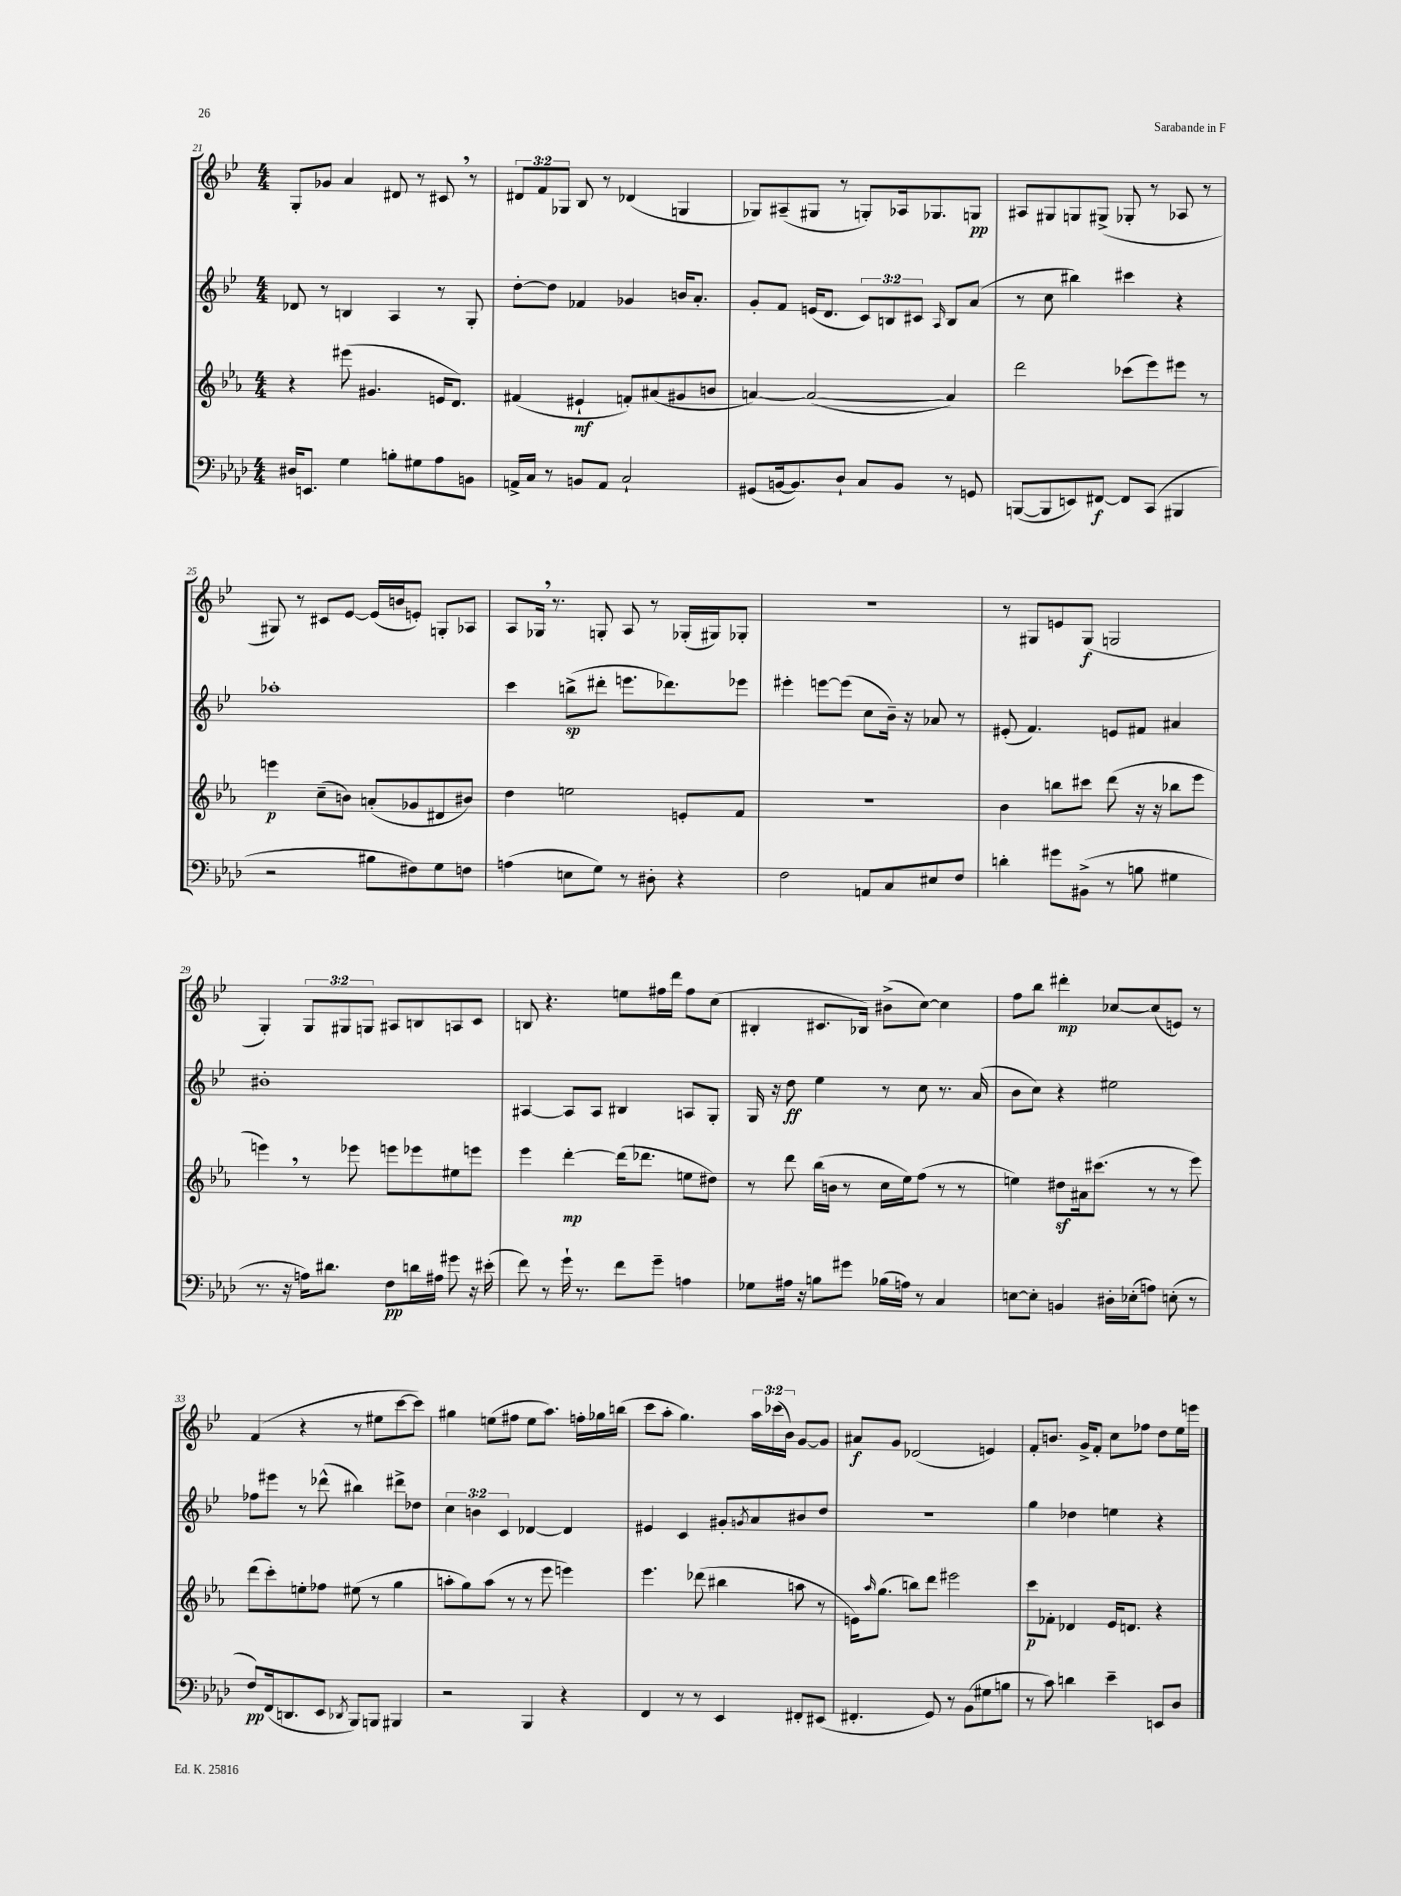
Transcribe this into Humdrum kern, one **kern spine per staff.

**kern	**dynam	**kern	**dynam	**kern	**dynam	**kern	**dynam
*part4	*part4	*part3	*part3	*part2	*part2	*part1	*part1
*staff4	*staff4	*staff3	*staff3	*staff2	*staff2	*staff1	*staff1
*clefF4	*	*clefG2	*	*clefG2	*	*clefG2	*
*k[b-e-a-d-]	*	*k[b-e-a-]	*	*k[b-e-]	*	*k[b-e-]	*
*M4/4	*	*M4/4	*	*M4/4	*	*M4/4	*
=21	=21	=21	=21	=21	=21	=21	=21
16D#X/KL	.	4r	.	8d-X/	.	8G'/L	.
8.EEn/J	.	.	.	.	.	.	.
.	.	.	.	8r	.	8g-X/J	.
4G\	.	(8eee#X\	.	4Bn/	.	4a/	.
.	.	4.g#X/	.	.	.	.	.
8Bn'\L	.	.	.	4A/	.	8d#X/	.
8G#X\	.	.	.	.	.	8r	.
8A-\	.	16en/KL	.	8r	.	8c#X,/	.
.	.	8.d/J)	.	.	.	.	.
8BBn\J	.	.	.	8G'/	.	8r	.
=22	=22	=22	=22	=22	=22	=22	=22
16AAn^/LL	.	(4f#X/	.	[8dd'\L	.	12d#X/L	.
16C/JJ	.	.	.	.	.	.	.
.	.	.	.	.	.	12f/	.
8r	.	.	.	8dd\J]	.	.	.
.	.	.	.	.	.	12G-X/J	.
8BBn/L	.	4e#X`/	mf	4f-X/	.	8B-/	.
8AA/J	.	.	.	.	.	8r	.
2C`/	.	8fn'/L)	.	4g-X/	.	(4d-X/	.
.	.	(8a#X/	.	.	.	.	.
.	.	8g#X/	.	16bn/KL	.	4Gn/	.
.	.	.	.	8.a'/J	.	.	.
.	.	8bn/J	.	.	.	.	.
=23	=23	=23	=23	=23	=23	=23	=23
(8GG#X/L	.	[4an/)	.	8g'/L	.	8G-X/L)	.
[16BBn/k	.	.	.	8f/J	.	(8A#X~/	.
8.BB/])	.	.	.	.	.	.	.
.	.	(2a/_	.	(16en/KL	.	8G#X/J	.
.	.	.	.	8.d/J	.	.	.
8D-`/J	.	.	.	.	.	8r	.
8C/L	.	.	.	12c/L)	.	8Gn'/L)	.
.	.	.	.	12Bn/	.	.	.
8BB/J	.	.	.	.	.	16A-X/k	.
.	.	.	.	12c#X/J	.	.	.
.	.	.	.	.	.	8.G-X/	.
.	.	.	.	16qqA/	.	.	.
8r	.	4a/])	.	8B/L	.	.	.
8GGn/	.	.	.	(8a/J	.	8Gn/J	pp
=24	=24	=24	=24	=24	=24	=24	=24
([8BBBn/L	.	2ddd\	.	8r	.	8A#X/L	.
8BBB/]	.	.	.	8cc\	.	8G#X/	.
8EEn/)	.	.	.	4bb#X\)	.	8Gn/	.
[8FF#X/J	f	.	.	.	.	(8G#X^/J	.
8FF#/L]	.	(8ccc-X\L	.	4ccc#X\	.	8G-X'/	.
(8CC/J	.	8eee-\)	.	.	.	8r	.
4BBB#X/	.	8eee#X\J	.	4r	.	8A-X/	.
.	.	8r	.	.	.	8r	.
!!LO:LB:g=z
=25	=25	=25	=25	=25	=25	=25	=25
2r	.	4eeen\	p	1aa-X'	.	8G#X/)	.
.	.	.	.	.	.	8r	.
.	.	(8cc~\L	.	.	.	8c#X/L	.
.	.	8bn\J)	.	.	.	[8e-/J	.
8B#X\L	.	(8an'/L	.	.	.	(16e-/LL]	.
.	.	.	.	.	.	16bn/J	.
8F#X\)	.	8g-X/	.	.	.	8en'/J)	.
8G\	.	8d#X/	.	.	.	8Gn'/L	.
8Fn\J	.	8b#X/J)	.	.	.	8A-X/J	.
=26	=26	=26	=26	=26	=26	=26	=26
(4An\	.	4dd\	.	4ccc\	.	8A/L	.
.	.	.	.	.	.	16G-X,/Jk	.
.	.	.	.	.	.	8.r	.
8En\L	.	2een\	.	(8bbn^\L	sp	.	.
8G\J)	.	.	.	8ddd#X'\J	.	8Gn'/	.
8r	.	.	.	8.eeen\L	.	8A/	.
8D#X'\	.	.	.	.	.	8r	.
.	.	.	.	8.ddd-X\)	.	.	.
4r	.	8en'/L	.	.	.	(16G-X'/LL	.
.	.	.	.	.	.	16G#X/J)	.
.	.	8f/J	.	8eee-X\J	.	8G-X'/J	.
=27	=27	=27	=27	=27	=27	=27	=27
2F\	.	1r	.	4eee#X'\	.	1r	.
.	.	.	.	[8eeen\L	.	.	.
.	.	.	.	(8eee\J]	.	.	.
8AAn/L	.	.	.	8cc\L	.	.	.
8C/	.	.	.	16b-~\Jk)	.	.	.
.	.	.	.	16r	.	.	.
8E#X/	.	.	.	8a-X/	.	.	.
8F/J	.	.	.	8r	.	.	.
=28	=28	=28	=28	=28	=28	=28	=28
4dn'\	.	4b-\	.	(8e#X'/	.	8r	.
.	.	.	.	4.f/)	.	8G#X/L	.
8g#X\L	.	8bbn\L	.	.	.	8en/	.
(8BB#X^\J	.	8ccc#X\J	.	.	.	(8G#/J	f
8r	.	(8ddd\	.	8en/L	.	2Gn/	.
8Bn\	.	16r	.	8f#X/J	.	.	.
.	.	16r	.	.	.	.	.
4G#X\	.	8bb-X\L	.	4a#X/	.	.	.
.	.	8eee-\J	.	.	.	.	.
!!LO:LB:g=z
=29	=29	=29	=29	=29	=29	=29	=29
8.r	.	4eeen,\)	.	1b#X'	.	4G'/)	.
16r	.	.	.	.	.	.	.
16An\KL)	.	8r	.	.	.	12G/L	.
8.d#X\J	.	.	.	.	.	.	.
.	.	.	.	.	.	12G#X/	.
.	.	8eee-X\	.	.	.	.	.
.	.	.	.	.	.	12Gn/J	.
8F\L	pp	8eeen\L	.	.	.	8A#X/L	.
16dn\L	.	8eee-X\	.	.	.	8Bn/	.
16A#X\JJ	.	.	.	.	.	.	.
8g#X\	.	8ee#X\	.	.	.	8An/	.
16r	.	8eeen\J	.	.	.	8c/J	.
(16e#X'\	.	.	.	.	.	.	.
=30	=30	=30	=30	=30	=30	=30	=30
8f\)	.	4eee-\	.	[4A#X/	.	8Bn/	.
8r	.	.	.	.	.	4.r	.
16g`\	.	[4ddd'\	mp	8A#/L]	.	.	.
8.r	.	.	.	.	.	.	.
.	.	.	.	8A#/J	.	.	.
8f\L	.	(16ddd\KL]	.	4B#X/	.	8een\L	.
.	.	8.ddd-X\J	.	.	.	.	.
8g~\J	.	.	.	.	.	16ff#X\L	.
.	.	.	.	.	.	16ddd\JJ	.
4An\	.	8een\L	.	8An/L	.	8ff#\L	.
.	.	8dd#X\J)	.	8G'/J	.	(8cc\J	.
=31	=31	=31	=31	=31	=31	=31	=31
8G-X\L	.	8r	.	16G/	.	4B#X'/	.
.	.	.	.	16r	.	.	.
16A#X\Jk	.	8ddd\	.	8dd\	ff	.	.
16r	.	.	.	.	.	.	.
8Bn\L	.	(16bb-\LL	.	4ee-\	.	8.c#X/L	.
.	.	16bn\JJ	.	.	.	.	.
8g#X\J	.	8r	.	.	.	.	.
.	.	.	.	.	.	16B-X/Jk)	.
(16B-X\LL	.	16cc\LL	.	8r	.	(8b#X^\L	.
16An\JJ)	.	16ee-\J)	.	.	.	.	.
8r	.	(8ff\J	.	8cc\	.	[8cc\J)	.
4C/	.	8r	.	8.r	.	4cc\]	.
.	.	8r	.	.	.	.	.
.	.	.	.	(16a/	.	.	.
=32	=32	=32	=32	=32	=32	=32	=32
[8En\L	.	4een\)	.	8b-\L	.	8ff\L	.
8E'\J]	.	.	.	8cc\J)	.	8bb-\J	.
4BBn/	.	8dd#Xz\L	.	4r	.	4ddd#X'\	mp
.	.	16a#X\k	.	.	.	.	.
.	.	(8.ccc#X\J	.	.	.	.	.
16D#X'\LL	.	.	.	2ee#X\	.	[8cc-X/L	.
(16E-X'\J	.	.	.	.	.	.	.
8An\J)	.	8r	.	.	.	(8cc-/]	.
(8En'\	.	8r	.	.	.	8en/J)	.
8r	.	8eee-\)	.	.	.	8r	.
!!LO:LB:g=z
=33	=33	=33	=33	=33	=33	=33	=33
8F/L)	pp	(8ddd\L	.	8ff-X\L	.	(4f/	.
(16FF/k	.	8ccc'\)	.	8eee#X\J	.	.	.
8.DDn/	.	.	.	.	.	.	.
.	.	8een'\	.	8r	.	4r	.
8EE-/J	.	8ff-X\J	.	(8ddd-X^^\	.	.	.
8qDD-X/	.	.	.	.	.	.	.
8BBB-/L)	.	(8ee#X\	.	4bb#X\)	.	8r	.
8BBBn/J	.	8r	.	.	.	8ee#X\L	.
4BBB#X/	.	4gg\	.	8ddd#X^\L	.	[8ccc\	.
.	.	.	.	8dd-X\J	.	8ccc\J])	.
=34	=34	=34	=34	=34	=34	=34	=34
2r	.	8aan'\L	.	6cc\	.	4gg#X\	.
.	.	8gg\)	.	.	.	.	.
.	.	.	.	6bn\	.	.	.
.	.	(8aa\J	.	.	.	(8een\L	.
.	.	.	.	6c/	.	.	.
.	.	8r	.	.	.	8ff#X\J	.
4BBB-/	.	8r	.	[4d-X/	.	8ee\L	.
.	.	8eee-\	.	.	.	8.aa\J)	.
4r	.	4eeen\)	.	4d-/]	.	.	.
.	.	.	.	.	.	16ffn'\LL	.
.	.	.	.	.	.	16gg-X\	.
.	.	.	.	.	.	(16bbn\JJ	.
=35	=35	=35	=35	=35	=35	=35	=35
4FF/	.	4.eee-\	.	4e#X/	.	8ccc\L	.
.	.	.	.	.	.	8aa'\J	.
8r	.	.	.	4c/	.	4.gg\)	.
8r	.	(8ddd-X\	.	.	.	.	.
4EE-/	.	4bb#X\	.	8g#X'/L	.	.	.
.	.	.	.	8qgn/	.	.	.
.	.	.	.	8a/	.	24aa\LL	.
.	.	.	.	.	.	(24ccc-X\	.
.	.	.	.	.	.	24b-\JJ)	.
8FF#X'/L	.	8aan\	.	8b#X/	.	[8g/L	.
(8EE#X/J	.	8r	.	8dd/J	.	8g/J]	.
=36	=36	=36	=36	=36	=36	=36	=36
4.FF#X'/	.	16en\KL)	.	1r	.	8a#X/L	f
.	.	16qqaa-/	.	.	.	.	.
.	.	(8.gg\J	.	.	.	.	.
.	.	.	.	.	.	8g/J	.
.	.	8bbn\L)	.	.	.	(2d-X/	.
8GG/)	.	8ddd\J	.	.	.	.	.
8r	.	2eee#X\	.	.	.	.	.
(8BB-\L	.	.	.	.	.	.	.
8G#X\	.	.	.	.	.	4en/)	.
8Bn\J	.	.	.	.	.	.	.
=37	=37	=37	=37	=37	=37	=37	=37
8r	.	8ccc\L	p	4gg\	.	8f'/L	.
8c\)	.	8f-X'\J	.	.	.	8.bn/J	.
4dn\	.	4d-X/	.	4dd-X\	.	.	.
.	.	.	.	.	.	16g^/KL	.
.	.	.	.	.	.	8f'/J	.
4e-~\	.	16e-/KL	.	4een\	.	8cc\L	.
.	.	8.dn/J	.	.	.	.	.
.	.	.	.	.	.	8ff-X\J	.
8EEn/L	.	4r	.	4r	.	8dd\L	.
8D-/J	.	.	.	.	.	16ee-\L	.
.	.	.	.	.	.	16eeen\JJ	.
==	==	==	==	==	==	==	==
*-	*-	*-	*-	*-	*-	*-	*-
